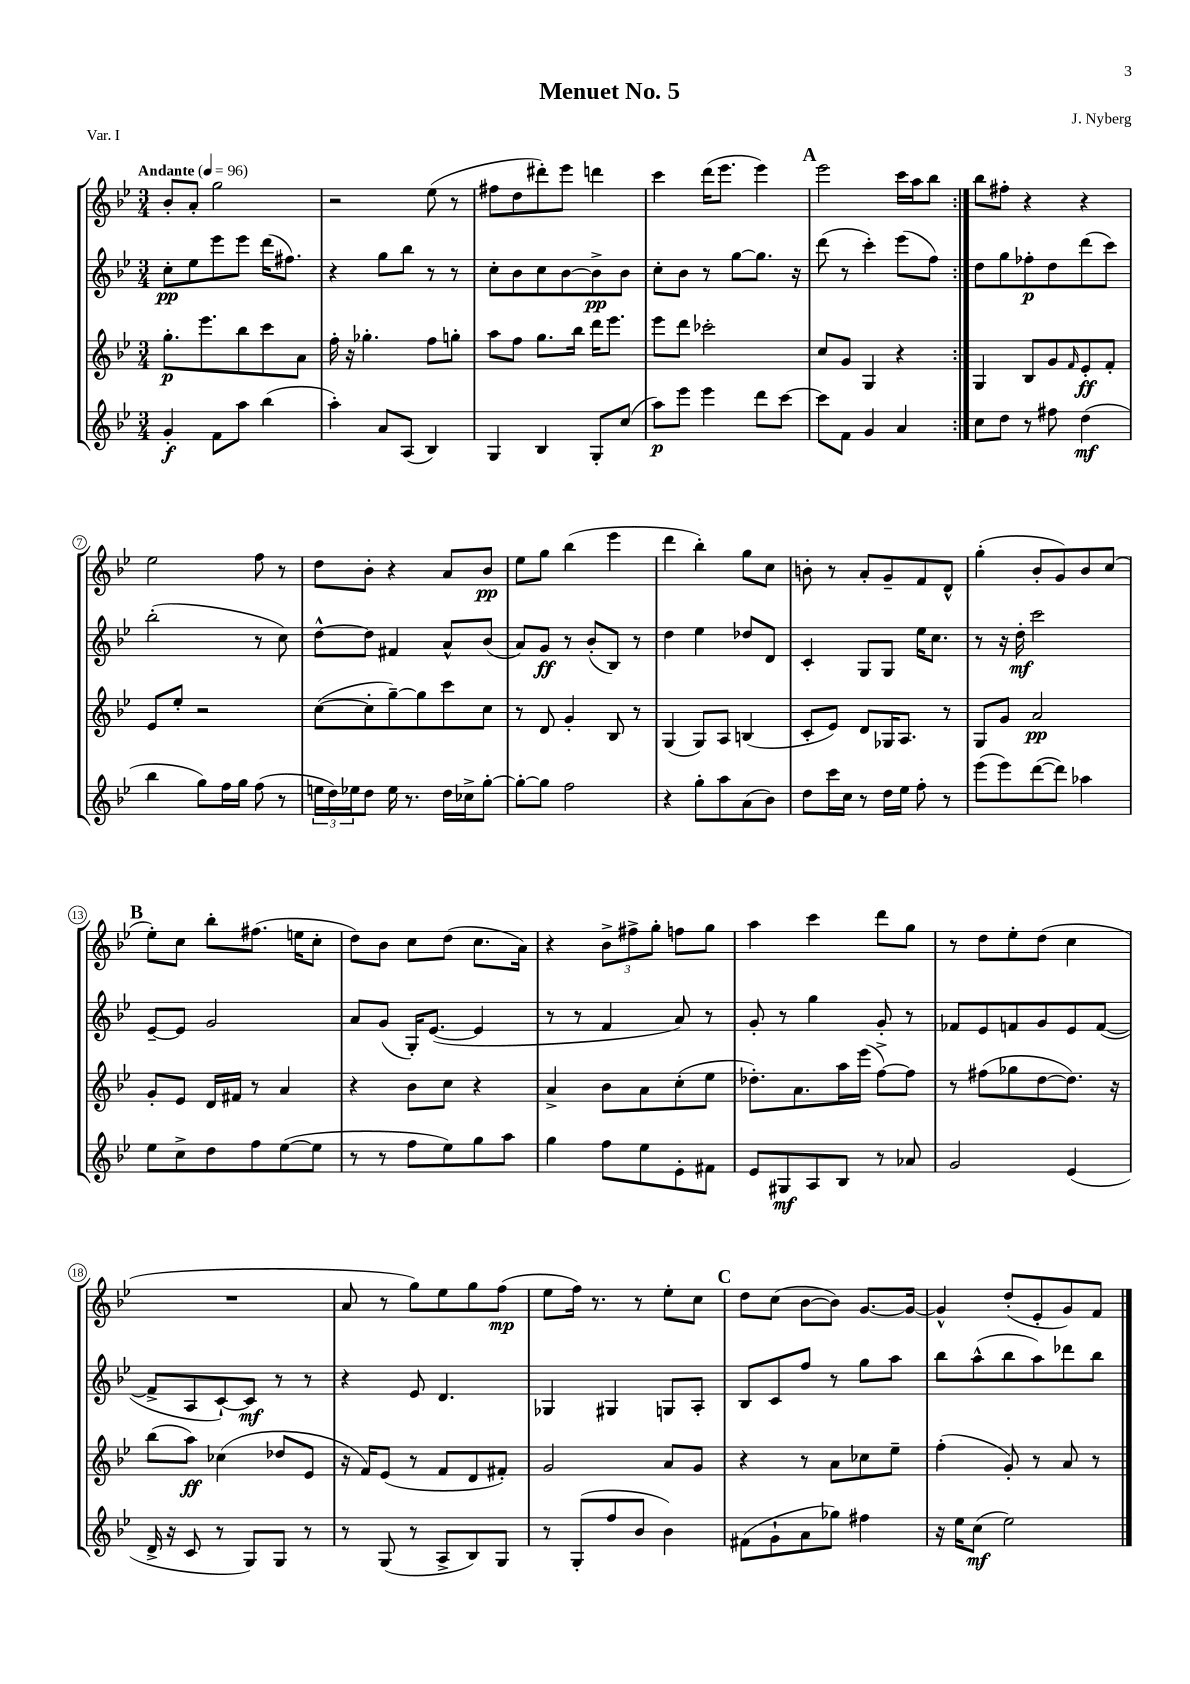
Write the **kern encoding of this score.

**kern	**dynam	**kern	**dynam	**kern	**dynam	**kern	**dynam
*part4	*part4	*part3	*part3	*part2	*part2	*part1	*part1
*staff4	*staff4	*staff3	*staff3	*staff2	*staff2	*staff1	*staff1
*clefG2	*	*clefG2	*	*clefG2	*	*clefG2	*
*k[b-e-]	*	*k[b-e-]	*	*k[b-e-]	*	*k[b-e-]	*
*M3/4	*	*M3/4	*	*M3/4	*	*M3/4	*
*MM96	*	*MM96	*	*MM96	*	*MM96	*
=1	=1	=1	=1	=1	=1	=1	=1
!	!	!	!	!	!	!LO:TX:a:B:t=Andante	!
4g'/	f	8.gg'\L	p	8cc'\L	pp	8b-'/L	.
.	.	.	.	8ee-\	.	8a'/J	.
.	.	8.eee-\	.	.	.	.	.
8f\L	.	.	.	8eee-\	.	2gg\	.
8aa\J	.	8bb-\	.	8eee-\J	.	.	.
(4bb-\	.	8ccc\	.	(16ddd\KL	.	.	.
.	.	.	.	8.ff#X\J)	.	.	.
.	.	8a\J	.	.	.	.	.
=2	=2	=2	=2	=2	=2	=2	=2
4aa'\)	.	16ff'\	.	4r	.	2r	.
.	.	16r	.	.	.	.	.
.	.	4.gg-X'\	.	.	.	.	.
8a/L	.	.	.	8gg\L	.	.	.
(8A/J	.	.	.	8bb-\J	.	.	.
4B-/)	.	8ff\L	.	8r	.	(8ee-\	.
.	.	8ggn'\J	.	8r	.	8r	.
=3	=3	=3	=3	=3	=3	=3	=3
4G/	.	8aa\L	.	8cc'\L	.	8ff#X\L	.
.	.	8ff\J	.	8b-\	.	8dd\	.
4B-/	.	8.gg\L	.	8cc\	.	8ddd#X'\)	.
.	.	.	.	[8b-\	.	8eee-\J	.
.	.	16bb-\Jk	.	.	.	.	.
8G'/L	.	16ddd\KL	.	8b-^\]	pp	4dddn\	.
.	.	8.eee-\J	.	.	.	.	.
(8cc/J	.	.	.	8b-\J	.	.	.
=4	=4	=4	=4	=4	=4	=4	=4
8aa\L)	p	8eee-\L	.	8cc'\L	.	4ccc\	.
8eee-\J	.	8ddd\J	.	8b-\J	.	.	.
4eee-\	.	2ccc-X'\	.	8r	.	(16ddd\KL	.
.	.	.	.	.	.	8.eee-\J	.
.	.	.	.	[8gg\L	.	.	.
8ddd\L	.	.	.	8.gg\J]	.	4eee-\)	.
[8ccc\J	.	.	.	.	.	.	.
.	.	.	.	16r	.	.	.
!!LO:REH:place=s1:t=A
=5	=5	=5	=5	=5	=5	=5	=5
8ccc\L]	.	8cc/L	.	(8ddd\	.	2eee-\	.
8f\J	.	8g/J	.	8r	.	.	.
4g/	.	4G/	.	4ccc'\)	.	.	.
4a/	.	4r	.	(8eee-\L	.	16ccc\LL	.
.	.	.	.	.	.	16aa\J	.
.	.	.	.	8ff\J)	.	8bb-\J	.
=6:|!	=6:|!	=6:|!	=6:|!	=6:|!	=6:|!	=6:|!	=6:|!
8cc\L	.	4G/	.	8dd\L	.	8bb-\L	.
8dd\J	.	.	.	8gg\	.	8ff#X'\J	.
8r	.	8B-/L	.	8ff-X'\	p	4r	.
8ff#X\	.	8g/	.	8dd\	.	.	.
.	.	16qqf/	.	.	.	.	.
(4dd\	mf	8e-'/	ff	(8ddd\	.	4r	.
.	.	8f'/J	.	8ccc\J)	.	.	.
!!LO:LB:g=z
=7	=7	=7	=7	=7	=7	=7	=7
4bb-\	.	8e-/L	.	(2bb-'\	.	2ee-\	.
.	.	8ee-'/J	.	.	.	.	.
8gg\L)	.	2r	.	.	.	.	.
16ff\L	.	.	.	.	.	.	.
16gg\JJ	.	.	.	.	.	.	.
(8ff\	.	.	.	8r	.	8ff\	.
8r	.	.	.	8cc\)	.	8r	.
=8	=8	=8	=8	=8	=8	=8	=8
24een\LL	.	([8cc\L	.	[8dd^^\L	.	8dd\L	.
24dd\)	.	.	.	.	.	.	.
24ee-X\J	.	.	.	.	.	.	.
8dd\J	.	8cc'\]	.	8dd\J]	.	8b-'\J	.
16ee-\	.	[8gg~\)	.	4f#X/	.	4r	.
8.r	.	.	.	.	.	.	.
.	.	8gg\]	.	.	.	.	.
16dd\LL	.	8ccc\	.	8a^^/L	.	8a/L	.
16cc-X^\J	.	.	.	.	.	.	.
[8gg'\J	.	8cc\J	.	(8b-/J	.	8b-/J	pp
=9	=9	=9	=9	=9	=9	=9	=9
8gg'\L_	.	8r	.	8a/L)	.	8ee-\L	.
8gg\J]	.	8d/	.	8g/J	ff	8gg\J	.
2ff\	.	4g'/	.	8r	.	(4bb-\	.
.	.	.	.	(8b-'/L	.	.	.
.	.	8B-/	.	8B-/J)	.	4eee-\	.
.	.	8r	.	8r	.	.	.
=10	=10	=10	=10	=10	=10	=10	=10
4r	.	(4G/	.	4dd\	.	4ddd\	.
8gg'\L	.	8G/L)	.	4ee-\	.	4bb-'\)	.
8aa\	.	8A/J	.	.	.	.	.
(8a\	.	(4Bn/	.	8dd-X/L	.	8gg\L	.
8b-\J)	.	.	.	8d/J	.	8cc\J	.
=11	=11	=11	=11	=11	=11	=11	=11
8dd\L	.	8c'/L	.	4c'/	.	8bn'\	.
16ccc\L	.	8e-/J)	.	.	.	8r	.
16cc\JJ	.	.	.	.	.	.	.
8r	.	8d/L	.	8G/L	.	8a'/L	.
16dd\LL	.	16G-X/K	.	8G/J	.	8g~/	.
16ee-\JJ	.	8.A/J	.	.	.	.	.
8ff'\	.	.	.	16ee-\KL	.	8f/	.
.	.	.	.	8.cc\J	.	.	.
8r	.	8r	.	.	.	8d^^/J	.
=12	=12	=12	=12	=12	=12	=12	=12
(8eee-\L	.	8G/L	.	8r	.	(4gg'\	.
8eee-\)	.	8g/J	.	16r	.	.	.
.	.	.	.	16dd'\	mf	.	.
([8ddd\	.	2a/	pp	2ccc\	.	8b-'/L	.
8ddd\J])	.	.	.	.	.	8g/)	.
4aa-X\	.	.	.	.	.	8b-/	.
.	.	.	.	.	.	(8cc/J	.
!!LO:LB:g=z
!!LO:REH:place=s1:t=B
=13	=13	=13	=13	=13	=13	=13	=13
8ee-\L	.	8g'/L	.	[8e-~/L	.	8ee-'\L)	.
8cc^\	.	8e-/J	.	8e-/J]	.	8cc\J	.
8dd\	.	16d/LL	.	2g/	.	8bb-'\L	.
.	.	16f#X/JJ	.	.	.	.	.
8ff\	.	8r	.	.	.	(8.ff#X\J	.
([8ee-\	.	4a/	.	.	.	.	.
.	.	.	.	.	.	16een\KL	.
8ee-\J]	.	.	.	.	.	8cc'\J	.
=14	=14	=14	=14	=14	=14	=14	=14
8r	.	4r	.	8a/L	.	8dd\L)	.
8r	.	.	.	(8g/J	.	8b-\J	.
8ff\L	.	8b-\L	.	16G'/KL)	.	8cc\L	.
.	.	.	.	([8.e-/J	.	.	.
8ee-\)	.	8cc\J	.	.	.	(8dd\J	.
8gg\	.	4r	.	4e-/]	.	8.cc\L	.
8aa\J	.	.	.	.	.	.	.
.	.	.	.	.	.	16a\Jk)	.
=15	=15	=15	=15	=15	=15	=15	=15
4gg\	.	4a^/	.	8r	.	4r	.
.	.	.	.	8r	.	.	.
8ff\L	.	8b-\L	.	4f/	.	12b-^\L	.
.	.	.	.	.	.	12ff#X^\	.
8ee-\	.	8a\	.	.	.	.	.
.	.	.	.	.	.	12gg'\J	.
8e-'\	.	(8cc'\	.	8a/)	.	8ffn\L	.
8f#X\J	.	8ee-\J	.	8r	.	8gg\J	.
=16	=16	=16	=16	=16	=16	=16	=16
8e-/L	.	8.dd-X'\L)	.	8g'/	.	4aa\	.
8G#X/	mf	.	.	8r	.	.	.
.	.	8.a\	.	.	.	.	.
8A/	.	.	.	4gg\	.	4ccc\	.
8B-/J	.	16aa\L	.	.	.	.	.
.	.	(16eee-\JJ	.	.	.	.	.
8r	.	[8ff^\L)	.	8g'/	.	8ddd\L	.
8a-X/	.	8ff\J]	.	8r	.	8gg\J	.
=17	=17	=17	=17	=17	=17	=17	=17
2g/	.	8r	.	8f-X/L	.	8r	.
.	.	(8ff#X\L	.	8e-/	.	8dd\L	.
.	.	8gg-X\	.	8fn/	.	8ee-'\	.
.	.	[8dd\	.	8g/	.	(8dd\J	.
(4e-/	.	8.dd\J])	.	8e-/	.	4cc\	.
.	.	.	.	([8f/J	.	.	.
.	.	16r	.	.	.	.	.
!!LO:LB:g=z
=18	=18	=18	=18	=18	=18	=18	=18
16d^/	.	(8bb-\L	.	8f^/L]	.	2.r	.
16r	.	.	.	.	.	.	.
8c/	.	8aa\J)	ff	8A/	.	.	.
8r	.	(4cc-X\	.	[8c`/)	.	.	.
8G/L)	.	.	.	8c/J]	mf	.	.
8G/J	.	8dd-X/L	.	8r	.	.	.
8r	.	8e-/J	.	8r	.	.	.
=19	=19	=19	=19	=19	=19	=19	=19
8r	.	16r	.	4r	.	8a/	.
.	.	16f/KL)	.	.	.	.	.
(8G/	.	(8e-/J	.	.	.	8r	.
8r	.	8r	.	8e-/	.	8gg\L)	.
8A^/L	.	8f/L	.	4.d/	.	8ee-\	.
8B-/)	.	8d/	.	.	.	8gg\	.
8G/J	.	8f#X'/J)	.	.	.	(8ff\J	mp
=20	=20	=20	=20	=20	=20	=20	=20
8r	.	2g/	.	4G-X/	.	8ee-\L	.
(8G'/L	.	.	.	.	.	16ff\Jk)	.
.	.	.	.	.	.	8.r	.
8ff/	.	.	.	4G#X/	.	.	.
8b-/J	.	.	.	.	.	8r	.
4b-\)	.	8a/L	.	8Gn/L	.	8ee-'\L	.
.	.	8g/J	.	8A'/J	.	8cc\J	.
!!LO:REH:place=s1:t=C
=21	=21	=21	=21	=21	=21	=21	=21
(8f#X\L	.	4r	.	8B-/L	.	8dd\L	.
8g`\	.	.	.	8c/	.	(8cc\J	.
8a\	.	8r	.	8ff/J	.	[8b-\L	.
8gg-X\J)	.	8a\L	.	8r	.	8b-\J])	.
4ff#X\	.	8cc-X\	.	8gg\L	.	[8.g/L	.
.	.	8ee-~\J	.	8aa\J	.	.	.
.	.	.	.	.	.	16g/Jk_	.
=22	=22	=22	=22	=22	=22	=22	=22
16r	.	(4ff'\	.	8bb-\L	.	4g^^/]	.
16ee-\KL	.	.	.	.	.	.	.
(8cc\J	mf	.	.	(8aa^^\	.	.	.
2ee-\)	.	8g'/)	.	8bb-\	.	(8dd'/L	.
.	.	8r	.	8aa\)	.	8e-'/	.
.	.	8a/	.	8ddd-X\	.	8g/)	.
.	.	8r	.	8bb-\J	.	8f/J	.
==	==	==	==	==	==	==	==
*-	*-	*-	*-	*-	*-	*-	*-
